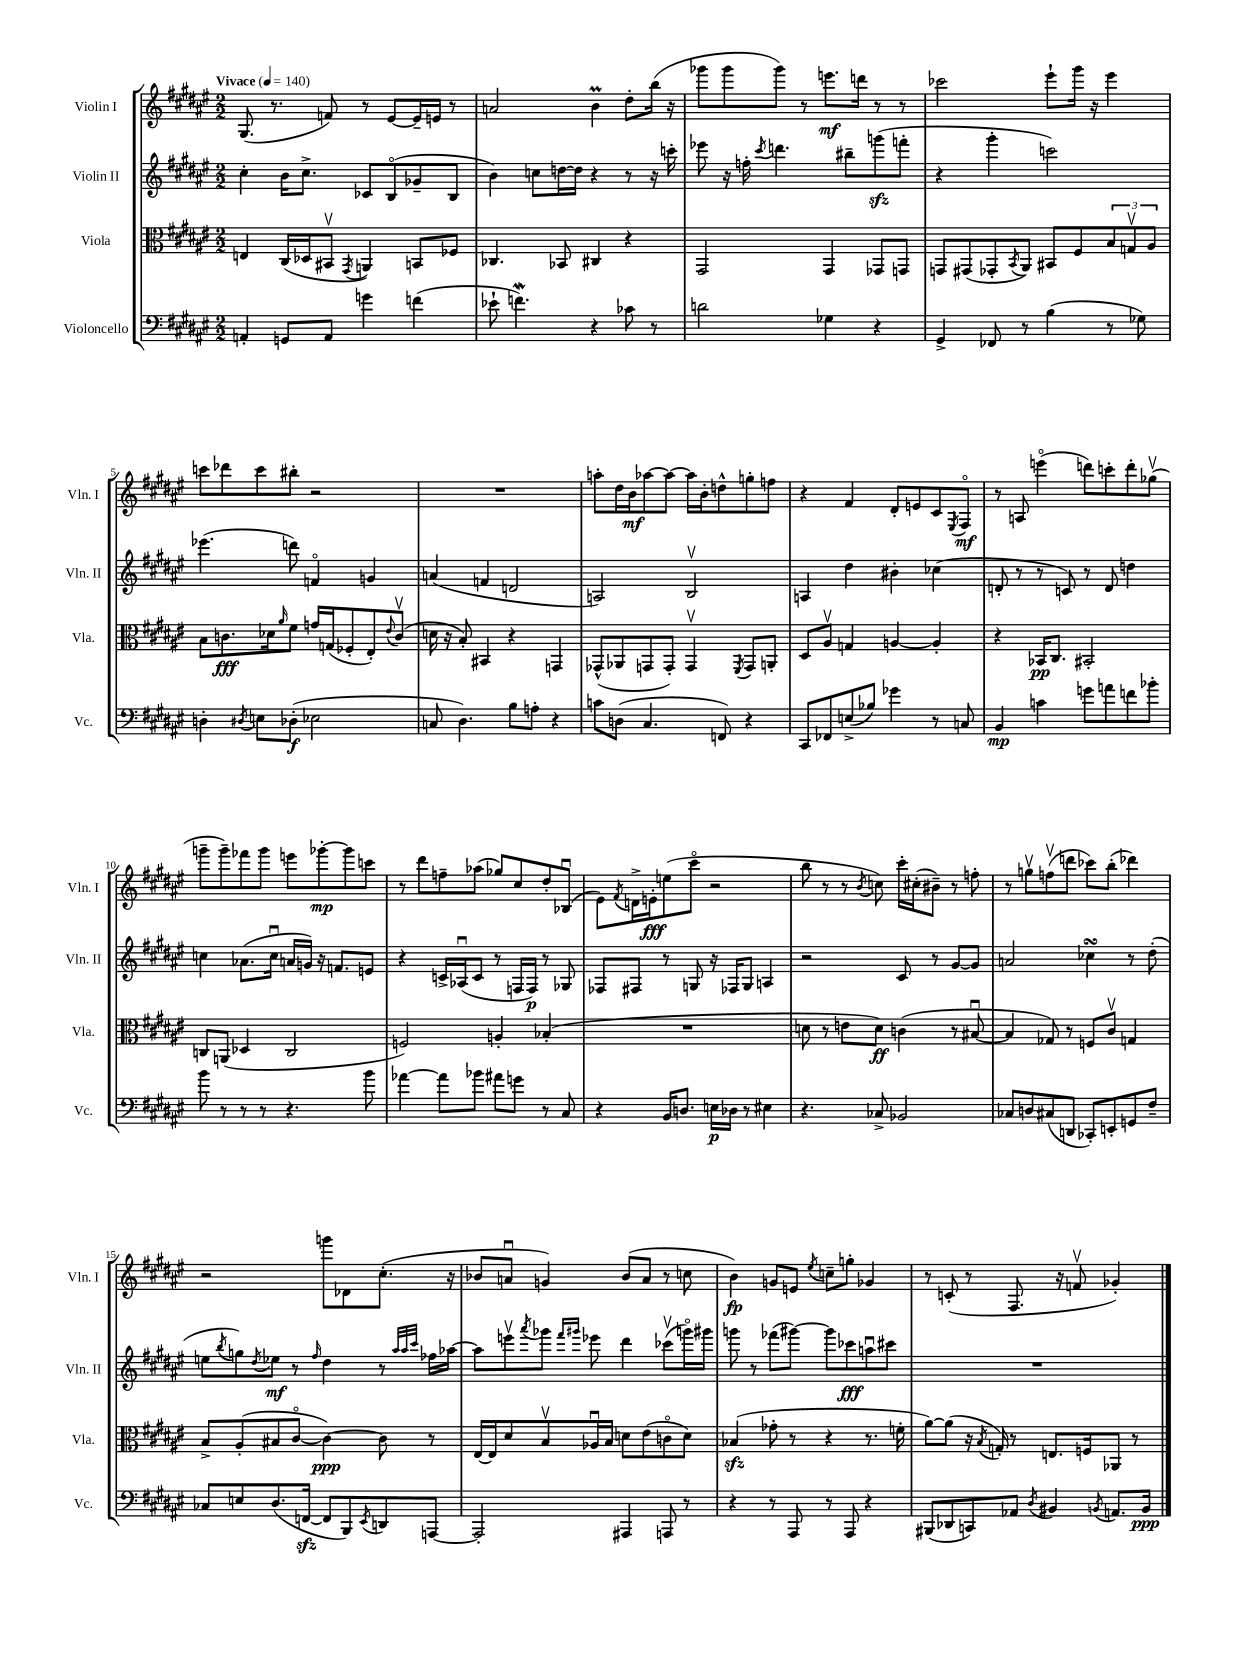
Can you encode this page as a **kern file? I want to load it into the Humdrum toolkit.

**kern	**kern	**kern	**kern
*staff4	*staff3	*staff2	*staff1
*clefF4	*clefC3	*clefG2	*clefG2
*k[f#c#g#d#a#e#]	*k[f#c#g#d#a#e#]	*k[f#c#g#d#a#e#]	*k[f#c#g#d#a#e#]
*M2/2	*M2/2	*M2/2	*M2/2
*MM140	*MM140	*MM140	*MM140
4AA'	4E	4cc#'	(8.G#
.	.	.	8.r
8GG	(16C#	16b	.
.	16D-	8.cc#^	.
8AA	8BB#v	.	8f)
.	8qGG#	.	.
4g	4AA)	8c-	8r
.	.	(8Bo	[8e#
(4f	8BB	8g-~	16e#~]
.	.	.	16e
.	8F-	8B	8r
=	=	=	=
8e-`	4.C-	4b)	2a
4.f)	.	.	.
.	.	8cc	.
.	8BB-	[16dd	.
.	.	16dd]	.
4r	4C#	4r	4b
8c-	4r	8r	8dd#'
8r	.	16r	(16bb
.	.	16ccc'	16r
=	=	=	=
2d	2GG#	8eee-	8ggg-
.	.	16r	8ggg-
.	.	16ff'	.
.	.	8qccc#	.
.	.	4.ddd	8ggg-)
.	.	.	8r
4G-	4GG#	.	8.eee
.	.	8bb#~	.
.	.	.	16ddd
4r	8GG-	(8ggg	8r
.	8GG	8fff'	8r
=	=	=	=
4GG#^	8GG	4r	2ccc-
.	(8GG#	.	.
8FF-	8GG-'	4ggg#'	.
.	8qBB	.	.
8r	8AA#)	.	.
(4B	8BB#	2ccc)	8eee#`
.	8F#	.	16ggg#
.	.	.	16r
8r	12B	.	4eee#
.	12Gv	.	.
8G-)	.	.	.
.	12A#	.	.
=	=	=	=
4D'	8B	(4.eee-	8ccc
.	8.c	.	8ddd-
8qD#	.	.	.
8E	.	.	8ccc
.	16d-	.	.
.	16qqa#	.	.
(8D-'	8f#	8ddd)	8bb#'
2E-	16g	4fo	2r
.	(16G	.	.
.	8F-'	.	.
.	8E#')	4g	.
.	8qqe#	.	.
.	(8cv	.	.
=	=	=	=
8C	16d	(4a	1r
.	16r	.	.
4.D#)	8B')	.	.
.	4BB#	4f	.
8B	4r	2d	.
8A'	.	.	.
4r	4GG	.	.
=	=	=	=
8c	(8GG-^^	2A)	8aa'
(8D	8AA-	.	16dd#
.	.	.	16b
4.C#	8GG	.	[8aa-
.	8GG')	.	8aa-_
.	4GGv	2Bv	16aa-]
.	.	.	16b'
8FF)	.	.	8dd^^
.	8qFF#	.	.
4r	8GG	.	8gg'
.	8AA'	.	8ff
=	=	=	=
8CC#	8D#	4A	4r
8FF-	8A#v	.	.
(8E^	4G	4dd#	4f#
8B-)	.	.	.
4g-	[4A	4b#'	8d#'
.	.	.	8e
8r	4A']	(4cc-	8c#
.	.	.	8qE#
8C	.	.	8F#o
=	=	=	=
4BB	4r	8d'	8r
.	.	8r	8A
4c	16BB-	8r	(4eeeo
.	8.C#	.	.
.	.	8c)	.
8g	2BB#'	8r	8ddd)
8a	.	8d	8ccc'
8f	.	4dd	8ddd'
8b-'	.	.	(8gg-v
=	=	=	=
8b	8C	4cc	8ggg~
8r	(8AA	.	8ggg~)
8r	4D-	(8.a-	8fff-
8r	.	.	8ggg
.	.	16ccu	.
4.r	2C	16a	8eee
.	.	16g)	.
.	.	16r	[8ggg-'
.	.	8.f	.
.	.	.	8ggg-]
8b	.	8e	8ccc
=	=	=	=
[4a-	2F)	4r	8r
.	.	.	8ddd#
8a-]	.	16c^	8ff~
.	.	(16A-u	.
8b-	.	8c	(8aa-
8a#	4A'	8r	8gg-)
8g	.	16F	8cc#
.	.	16F)	.
8r	(4B-'	8r	8dd#'
8C#	.	8G-	(8B-u
=	=	=	=
4r	1r	8F-	8e#)
.	.	.	8qf#
.	.	8F#	16d^
.	.	.	16e'
16BB	.	8r	(8ee
8.D	.	.	.
.	.	8G	8ccc#o
16E	.	16r	2r
16D-	.	16F-	.
8r	.	8G	.
4E#	.	4A	.
=	=	=	=
4.r	8d	2r	8bb
.	8r	.	8r
.	8e	.	8r
.	.	.	8qb
8C-^	8d)	.	8cc)
2BB-	(4c	8c#	16ccc#'
.	.	.	(16cc#'
.	.	8r	8b#~)
.	8r	[8g#	8r
.	[8B#u	8g#]	8ff'
=	=	=	=
8C-	4B#]	2a	8r
8D	.	.	8ggv
(8C#	8G-)	.	(8ffv
8DD	8r	.	8ddd
8CC-')	8F	4cc-	8ccc-)
8EE'	8c#v	.	(8bb'
8GG	4G	8r	4ddd-)
8F#~	.	(8dd#'	.
=	=	=	=
8C-	8B^	8ee	2r
.	.	8qbb	.
8E	(8A#'	8gg)	.
.	.	8qdd#	.
(8.D#	8B#	8ee-	.
.	[8c#o	8r	.
[16FF	.	.	.
.	.	16qqff#	.
8FF]	4c#_)	4dd#	8ggg
8BBB)	.	.	8d-
8qEE#	.	.	.
8DD	8c#]	8r	(8.cc#'
.	.	32qqaa#	.
.	.	32qqaa#	.
.	.	32qqccc#	.
[8AAA	8r	16ff-	.
.	.	[16aa-	16r
=	=	=	=
2AAA']	[16E#	8aa-]	8b-
.	16E#]	.	.
.	8d#	8eeev	8au
.	.	8qaaa#	.
.	8Bv	8ggg-	4g)
.	.	16qqfff#	.
.	.	16qqggg#	.
.	16A-u	8eee-	.
.	16B	.	.
4AAA#	8d	4ddd#	(8b-
.	(8e#	.	8a
8AAA	8co	(8ccc-v	8r
8r	8d)	16gggo)	8cc
.	.	16ggg#	.
=	=	=	=
4r	(4B-	8ggg	4b)
.	.	8r	.
8r	8g-'	(8fff-	8g
8AAA#	8r	[8ggg#)	8e
.	.	.	8qee#
8r	4r	8ggg#]	8cc~
8AAA#	.	8ccc-	8gg'
4r	8.r	8aau	4g-
.	.	8ccc#	.
.	16f'	.	.
=	=	=	=
(8BBB#	[8a#)	1r	8r
8DD-	(8a#]	.	(8c'
8CC)	16r	.	8r
.	8qB	.	.
.	16G')	.	.
8AA-	8r	.	8.F#
8qD#	.	.	.
4BB#	8.E	.	.
.	.	.	16r
.	.	.	8fv
.	16F	.	.
8qBB	.	.	.
8.AA	8AA-	.	4g-')
.	8r	.	.
16BB	.	.	.
==	==	==	==
*-	*-	*-	*-
